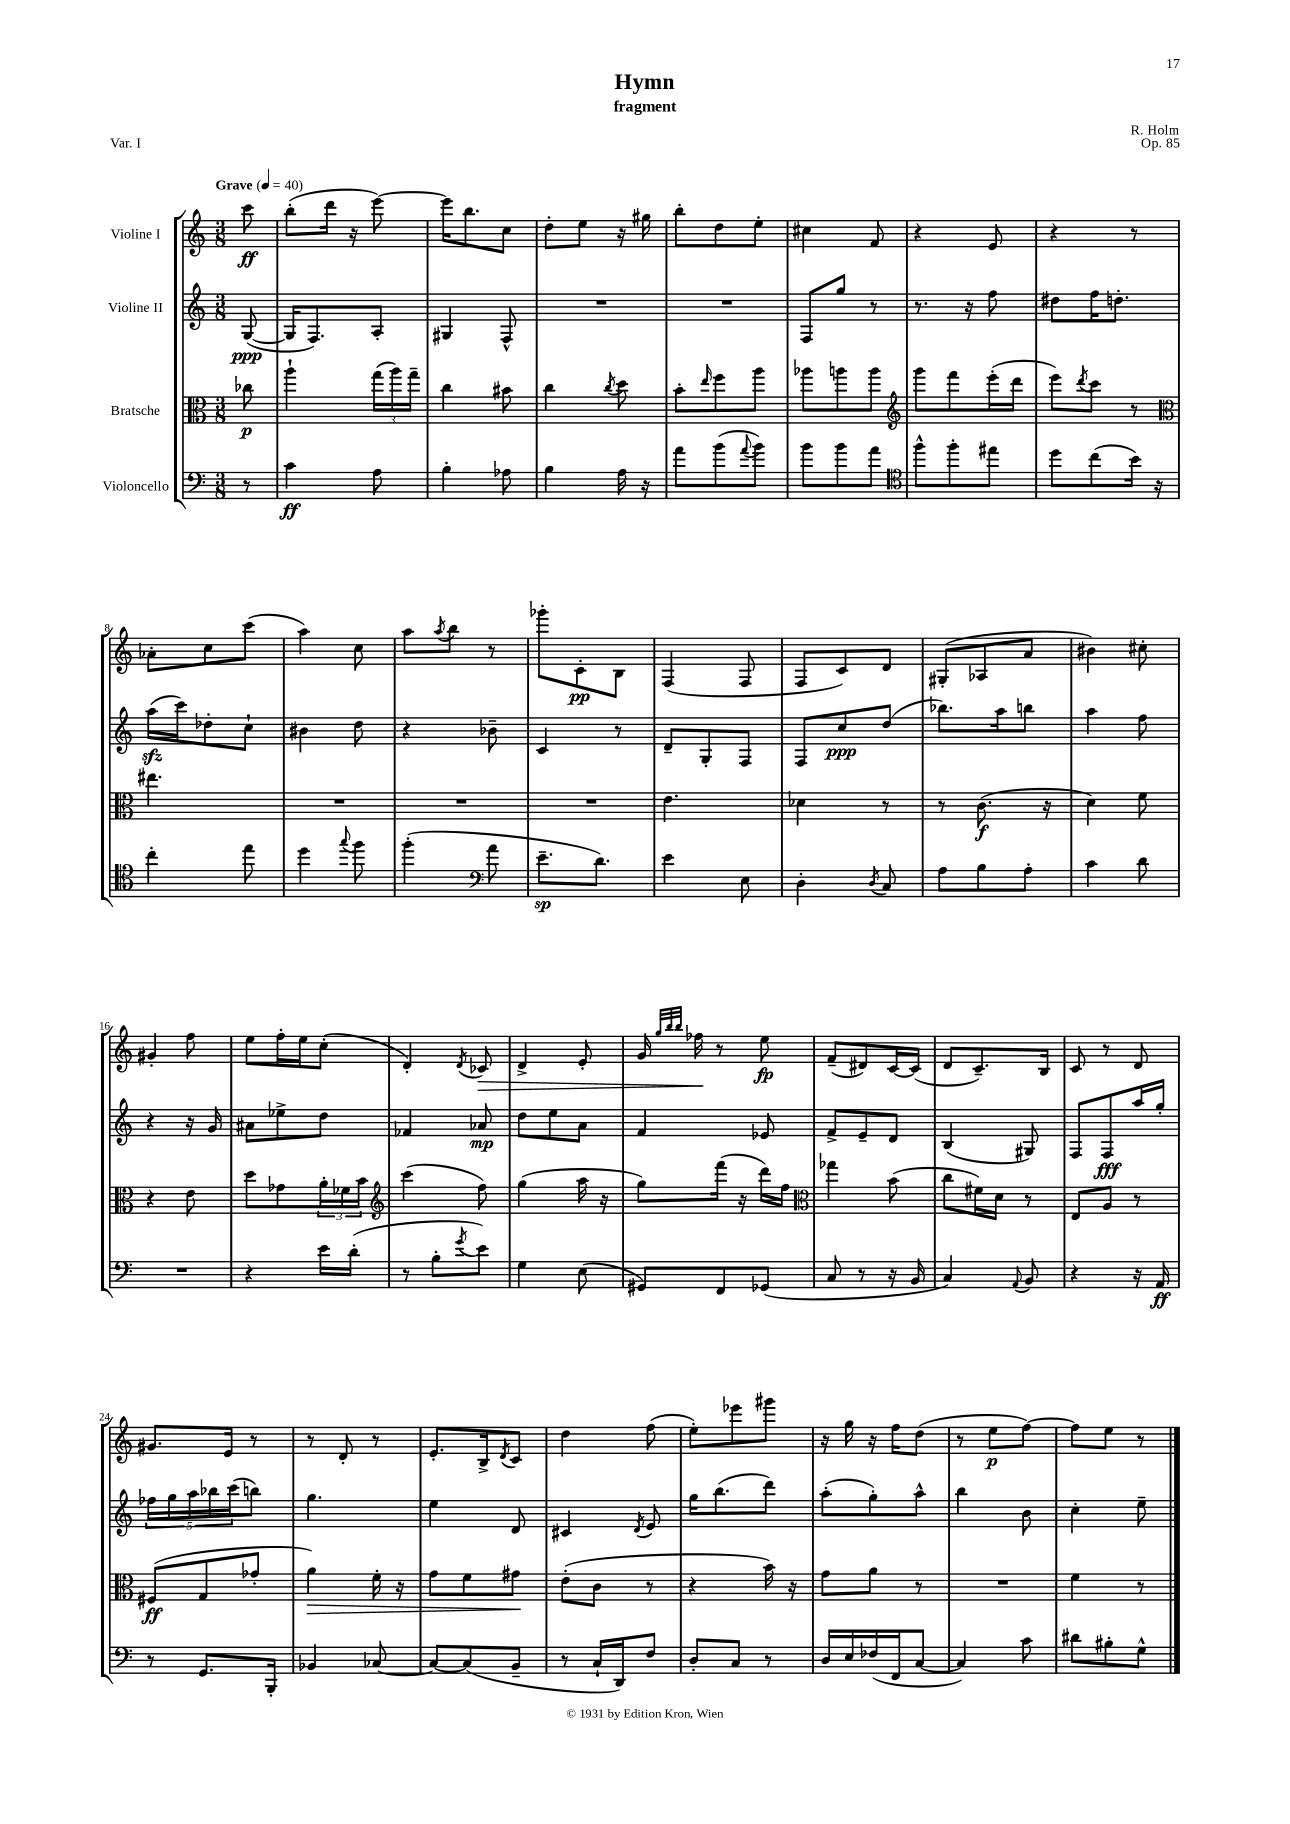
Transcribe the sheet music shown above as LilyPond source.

\header { title = "Hymn" composer = "R. Holm" subtitle = "fragment" opus = "Op. 85" piece = "Var. I" }
<<
\new StaffGroup <<
\new Staff = "s0" \with { instrumentName = "Violine I" } {
    \clef treble \key c \major \numericTimeSignature \time 3/8 \partial 8 \tempo "Grave" 4 = 40
    c'''8\ff |
    b''8-.( d'''16 r16 e'''8~) |
    e'''16 b''8. c''8 |
    d''8-. e''8 r16 gis''16 |
    b''8-. d''8 e''8-. |
    cis''4 f'8 |
    r4 e'8 |
    r4 r8 |
    aes'8-. c''8 c'''8( |
    a''4) c''8 |
    a''8 \acciaccatura { a''8 } b''8 r8 |
    ges'''8-. c'8-.\pp b8 |
    f4( f8 |
    f8 c'8) d'8 |
    gis8-.( aes8 a'8 |
    bis'4) cis''8-. |
    gis'4-. f''8 |
    e''8 f''16-. e''16 c''8-.( |
    d'4-.) \acciaccatura { d'8 } ces'8\> |
    d'4-> e'8-. |
    g'16 \grace { g''32 b''32 b''32 } fes''16\! r8 e''8\fp |
    f'8--( dis'8) c'16~ c'16( |
    d'8 c'8.--) b16 |
    c'8 r8 d'8 |
    gis'8. e'16 r8 |
    r8 d'8-. r8 |
    e'8.-. b16-> \acciaccatura { d'8 } c'8 |
    d''4 f''8( |
    e''8-.) ees'''8 gis'''8 |
    r16 g''16 r16 f''16 d''8( |
    r8 e''8\p f''8~) |
    f''8 e''8 r8 \bar "|." |
}
\new Staff = "s1" \with { instrumentName = "Violine II" } {
    \clef treble \key c \major \numericTimeSignature \time 3/8 \partial 8
    g8~\ppp( |
    g16 f8.) a8-. |
    gis4 f8-^ |
    R4. |
    R4. |
    f8 g''8 r8 |
    r8. r16 f''8 |
    dis''8 f''16 d''8.-. |
    a''16\sfz( c'''16) des''8-. c''8-! |
    bis'4 d''8 |
    r4 bes'8-- |
    c'4 r8 |
    d'8-- g8-. f8 |
    f8 c''8\ppp d''8( |
    bes''8.) a''16 b''8 |
    a''4 f''8 |
    r4 r16 g'16 |
    ais'8 ees''8-> d''8 |
    fes'4 aes'8\mp |
    d''8 e''8 a'8 |
    f'4 ees'8 |
    f'8-> e'8-- d'8 |
    b4( gis8) |
    f8 f8\fff a''16 g''16-. |
    \tuplet 5/4 { fes''16 g''16 a''16 bes''16 c'''16( } b''8) |
    g''4. |
    e''4 d'8 |
    cis'4 \acciaccatura { d'8 } e'8 |
    g''16 b''8.( d'''8) |
    a''8-.( g''8-.) a''8-^ |
    b''4 b'8 |
    c''4-. e''8-- \bar "|." |
}
\new Staff = "s2" \with { instrumentName = "Bratsche" } {
    \clef alto \key c \major \numericTimeSignature \time 3/8 \partial 8
    ces''8\p |
    a''4-! \tuplet 3/2 { g''16( a''16) g''16-- } |
    c''4 bis'8 |
    c''4 \acciaccatura { c''8 } d''8 |
    b'8-. \grace { e''16 } f''8 a''8 |
    aes''8 a''8 a''8 |
    \clef treble g'''8 f'''8 e'''16-.( d'''16 |
    e'''8) \acciaccatura { d'''8 } c'''8 r8 |
    \clef alto eis''4. |
    R4. |
    R4. |
    R4. |
    e'4. |
    des'4 r8 |
    r8 c'8.\f( r16 |
    d'4) f'8 |
    r4 e'8 |
    d''8 ges'8 \tuplet 3/2 { a'16-. fes'16 b'16 } |
    \clef treble c'''4( f''8) |
    g''4( a''16 r16 |
    g''8) f'''16( r16 d'''16) f''16 |
    \clef alto ges''4 b'8( |
    c''8 fis'16) d'16 r8 |
    e8 a8 r8 |
    fis8\ff( g8 ges'8-. |
    a'4\>) f'16-. r16 |
    g'8 f'8 gis'8\! |
    e'8-.( c'8 r8 |
    r4 b'16) r16 |
    g'8 a'8 r8 |
    R4. |
    f'4 r8 \bar "|." |
}
\new Staff = "s3" \with { instrumentName = "Violoncello" } {
    \clef bass \key c \major \numericTimeSignature \time 3/8 \partial 8
    r8 |
    c'4\ff a8 |
    b4-. aes8 |
    b4 a16 r16 |
    a'8 b'8( \appoggiatura { a'8 } b'8) |
    b'8 b'8 a'8 |
    \clef tenor f''8-^ f''8-. eis''8 |
    d''8 c''8( b'16) r16 |
    c''4-. e''8 |
    d''4 \appoggiatura { g''8 } f''8 |
    f''4-.( \clef bass a'8 |
    e'8.--\sp d'8.) |
    e'4 e8 |
    d4-. \acciaccatura { d8 } c8 |
    a8 b8 a8-. |
    c'4 d'8 |
    R4. |
    r4 e'16 d'16-.( |
    r8 b8-. \acciaccatura { g'8 } e'8) |
    g4 e8( |
    gis,8) f,8 ges,8( |
    c8 r8 r16 b,16 |
    c4) \appoggiatura { a,8 } b,8 |
    r4 r16 a,16\ff |
    r8 g,8. b,,16-. |
    bes,4 ces8~ |
    ces8~ ces8( b,8-- |
    r8 c16-! d,16) f8 |
    d8-. c8 r8 |
    d16 e16 fes16( f,16 c8~ |
    c4) c'8 |
    dis'8 bis8-. g8-^ \bar "|." |
}
>>
>>
